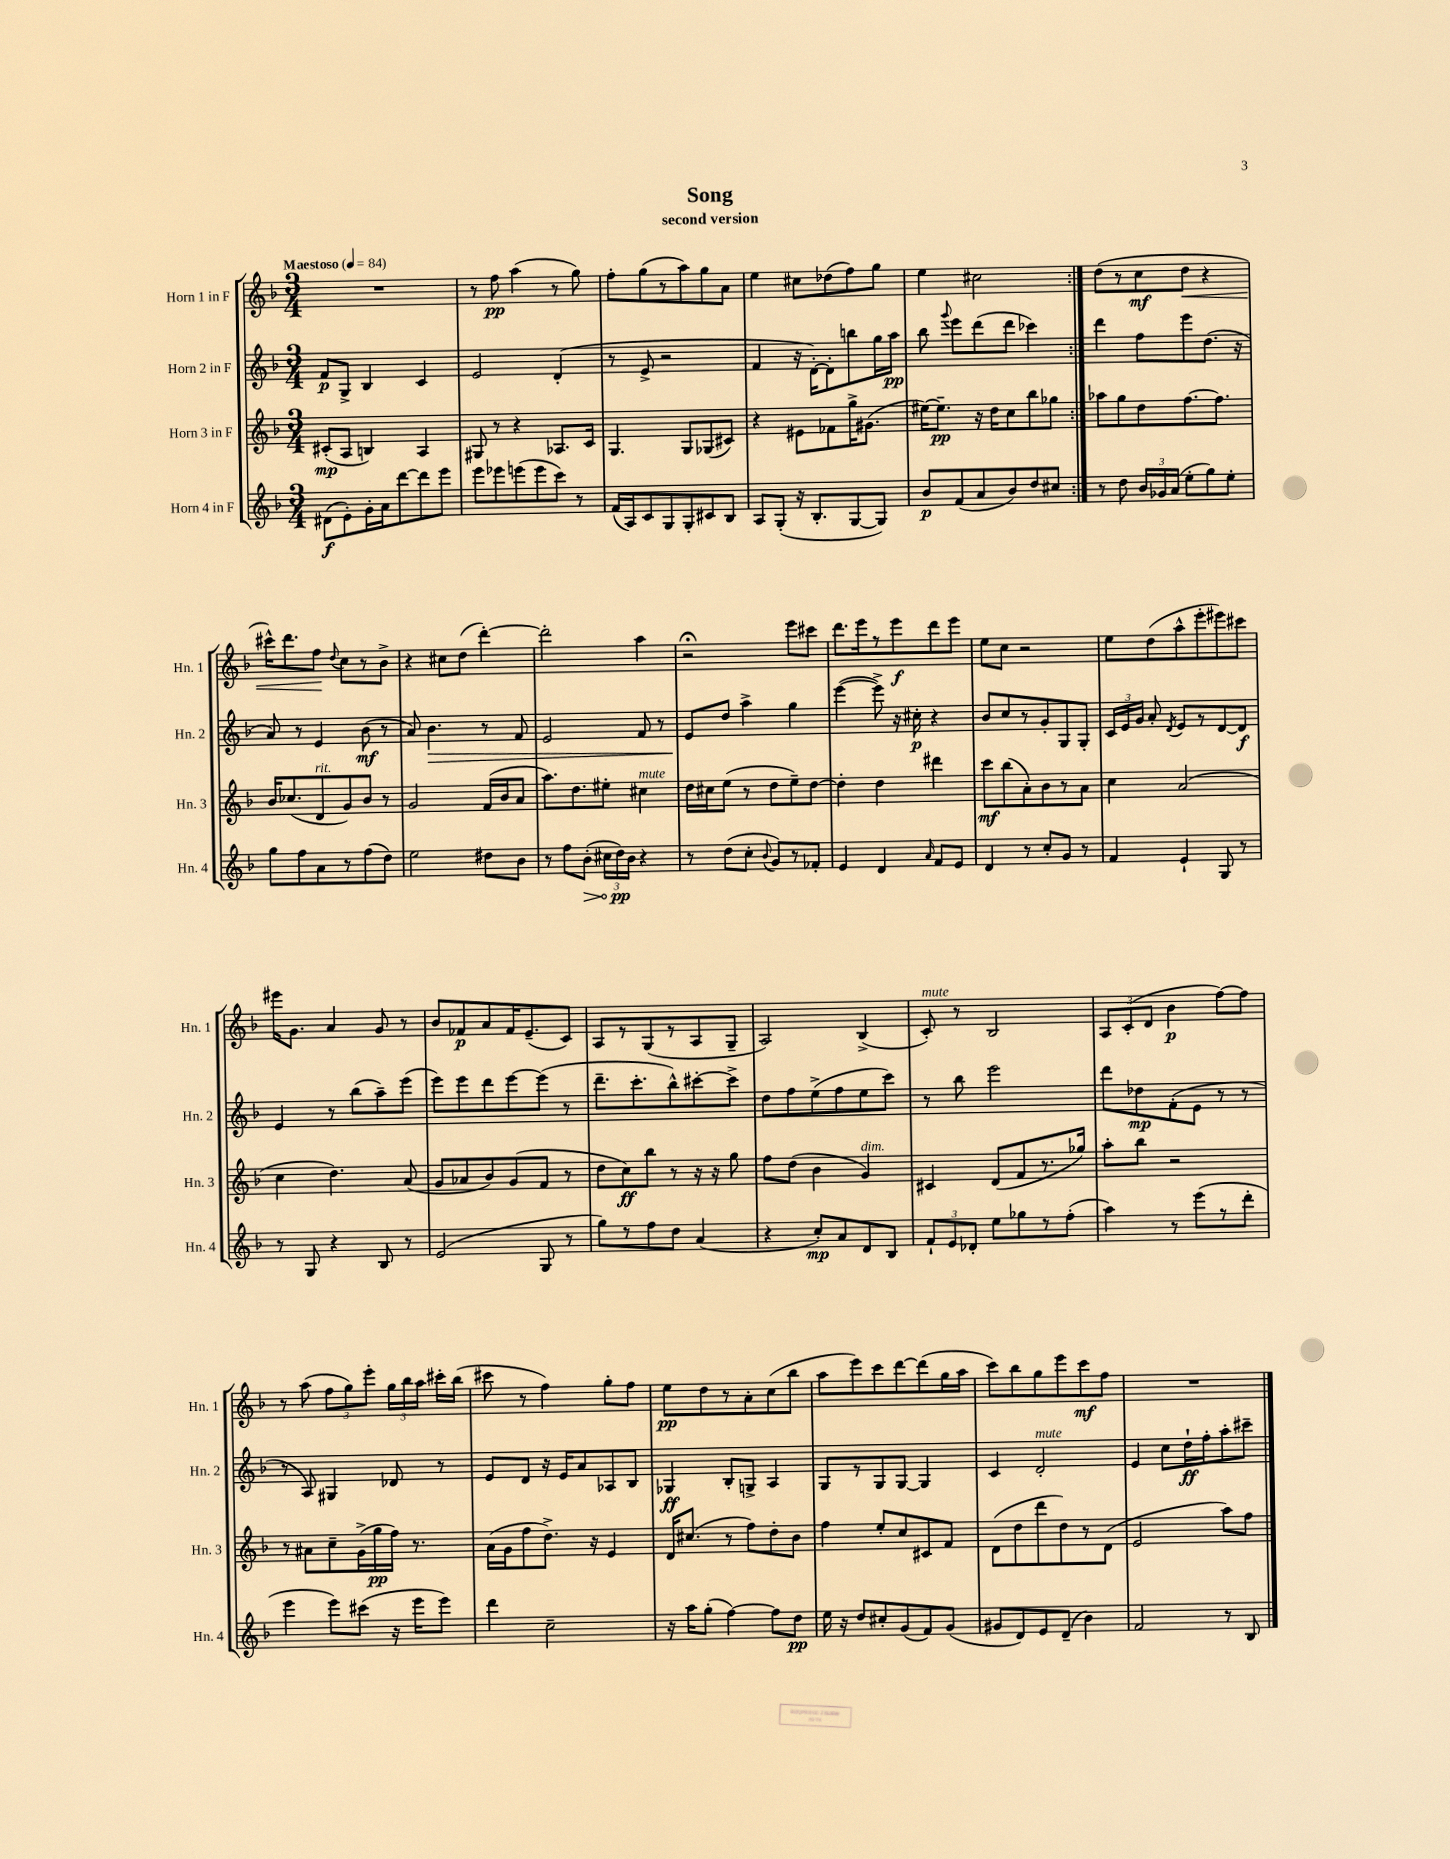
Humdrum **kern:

**kern	**dynam	**kern	**dynam	**kern	**dynam	**kern	**dynam
*part4	*part4	*part3	*part3	*part2	*part2	*part1	*part1
*staff4	*staff4	*staff3	*staff3	*staff2	*staff2	*staff1	*staff1
*I"Horn 4 in F	*	*I"Horn 3 in F	*	*I"Horn 2 in F	*	*I"Horn 1 in F	*
*I'Hn. 4	*	*I'Hn. 3	*	*I'Hn. 2	*	*I'Hn. 1	*
*clefG2	*	*clefG2	*	*clefG2	*	*clefG2	*
*k[b-]	*	*k[b-]	*	*k[b-]	*	*k[b-]	*
*M3/4	*	*M3/4	*	*M3/4	*	*M3/4	*
*MM84	*	*MM84	*	*MM84	*	*MM84	*
=1	=1	=1	=1	=1	=1	=1	=1
!	!	!	!	!	!	!LO:TX:a:B:t=Maestoso	!
(8d#X\L	f	(8c#X'/L	mp	8f/L	p	2.r	.
8e'\)	.	8A/J	.	8G^/J	.	.	.
16g'\L	.	4Bn/)	.	4B-/	.	.	.
16a\J	.	.	.	.	.	.	.
[8ddd\	.	.	.	.	.	.	.
8ddd\]	.	4A/	.	4c/	.	.	.
8eee\J	.	.	.	.	.	.	.
=2	=2	=2	=2	=2	=2	=2	=2
8eee\L	.	8G#X/	.	2e/	.	8r	.
8eee-X\	.	8r	.	.	.	8ff\	pp
(8eeen\	.	4r	.	.	.	(4aa\	.
8eee\	.	.	.	.	.	.	.
8ccc\J)	.	8.A-X/L	.	(4d'/	.	8r	.
8r	.	.	.	.	.	8gg\)	.
.	.	16c/Jk	.	.	.	.	.
=3	=3	=3	=3	=3	=3	=3	=3
(16f/LL	.	4.G/	.	8r	.	8ff'\L	.
16A/J)	.	.	.	.	.	.	.
8c/	.	.	.	8e^/	.	(8gg\	.
8G/	.	.	.	2r	.	8r	.
8G'/	.	8G/L	.	.	.	8aa\)	.
8c#X/	.	(8G-X/	.	.	.	8gg\	.
8B-/J	.	8c#X/J)	.	.	.	8a\J	.
=4	=4	=4	=4	=4	=4	=4	=4
8A/L	.	4r	.	4f/	.	4ee\	.
(8G'/J	.	.	.	.	.	.	.
16r	.	8e#X\L	.	16r	.	8cc#X\L	.
8.B-'/L	.	.	.	[16d'\KL)	.	.	.
.	.	8f-X\	.	8d'\]	.	(8dd-X\	.
[8G/	.	16gg^\K	.	8bbn\	.	8ff\)	.
.	.	(8.g#X\J	.	.	.	.	.
8G/J])	.	.	.	16gg\L	.	8gg\J	.
.	.	.	.	16aa\JJ	pp	.	.
=5	=5	=5	=5	=5	=5	=5	=5
8b-/L	p	[16ee#X\KL)	.	8bb-\	.	4ee\	.
.	.	8.ee#~\J]	pp	.	.	.	.
.	.	.	.	8qqggg/	.	.	.
(8f/	.	.	.	8eee\L	.	.	.
8a/	.	16r	.	(8ddd\	.	2cc#X\	.
.	.	16dd\KL	.	.	.	.	.
8b-/)	.	8cc\	.	8ddd\J	.	.	.
8dd/	.	8bb-\	.	4ccc-X\)	.	.	.
8cc#X/J	.	8gg-X\J	.	.	.	.	.
=6:|!	=6:|!	=6:|!	=6:|!	=6:|!	=6:|!	=6:|!	=6:|!
8r	.	8aa-X\L	.	4ddd\	.	(8dd\L	.
8dd\	.	8gg\	.	.	.	8r	.
24b-/LL	.	8dd\	.	8ff\L	.	8cc\	mf
24g-X/	.	.	.	.	.	.	.
(24a/JJ	.	.	.	.	.	.	.
!	!	!	!	!	!	!	!LO:HP:b
8ee'\L	.	[8.ff\	.	8eee\	.	8dd\J	<
8gg\)	.	.	.	(8.dd\J	.	4r	.
.	.	8.ff\J]	.	.	.	.	.
8ee'\J	.	.	.	.	.	.	.
.	.	.	.	16r	.	.	.
!!LO:LB:g=z
=7	=7	=7	=7	=7	=7	=7	=7
8gg\L	.	16b-/KL	.	8a/)	.	16ccc#X^^\KL)	.
.	.	(8.cc-X/	.	.	.	8.ddd\	.
8ff\	.	.	.	8r	.	.	.
!	!	!LO:TX:a:i:t=rit.	!	!	!	!	!
8a\	.	8d/	.	4e/	.	8ff\J	.
.	.	.	.	.	.	8qqdd/	.
8r	.	8g/)	.	.	.	8cc\L	[
(8ff\	.	8b-/J	.	(8b-\	mf	8r	.
8dd\J)	.	8r	.	8r	.	8b-^\J	.
=8	=8	=8	=8	=8	=8	=8	=8
2ee\	.	2g/	.	8a/)	.	4r	.
!	!	!	!	!	!LO:HP:b	!	!
.	.	.	.	4.b-\	>	.	.
.	.	.	.	.	.	8cc#X\L	.
.	.	.	.	.	.	(8dd\J	.
8dd#X\L	.	(16f/LL	.	8r	.	[4ddd'\)	.
.	.	16b-/J	.	.	.	.	.
8b-\J	.	8a/J	.	8f/	.	.	.
=9	=9	=9	=9	=9	=9	=9	=9
8r	.	8.aa\L)	.	2e/	.	2ddd'\]	.
8ff\L	.	.	.	.	.	.	.
.	.	8.dd\	.	.	.	.	.
!	!LO:HP:b	!	!	!	!	!	!
(8b-'\J	>	.	.	.	.	.	.
24cc#X\LL	.	8ee#X'\J	.	.	.	.	.
24dd\)	pp	.	.	.	.	.	.
24b-\JJ	]	.	.	.	.	.	.
!	!	!LO:TX:a:i:t=mute	!	!	!	!	!
4r	.	4cc#X\	.	8f/	.	4aa\	.
.	.	.	.	8r	.	.	.
=10	=10	=10	=10	=10	=10	=10	=10
8r	.	16dd\LL	.	8e/L	.	2r;<	.
.	.	16cc#X\J	.	.	.	.	.
(8dd\L	.	(8ee\J	.	8dd/J	]	.	.
8cc'\J	.	8r	.	4aa^\	.	.	.
8qqb-/	.	.	.	.	.	.	.
8g/L)	.	8dd\L	.	.	.	.	.
8r	.	8ee~\)	.	4gg\	.	8eee\L	.
8f-X'/J	.	[8dd\J	.	.	.	8ccc#X\J	.
=11	=11	=11	=11	=11	=11	=11	=11
4e/	.	4dd'\]	.	([4eee\	.	8.ddd\L	.
.	.	.	.	.	.	16eee\k	.
4d/	.	4dd\	.	8eee^\])	.	8r	.
.	.	.	.	16r	.	8eee\	f
.	.	.	.	16cc#X'\	p	.	.
16qqa/	.	.	.	.	.	.	.
8f/L	.	4ddd#X\	.	4r	.	8ddd\	.
8e/J	.	.	.	.	.	8eee\J	.
=12	=12	=12	=12	=12	=12	=12	=12
4d/	.	8ccc\L	mf	8b-/L	.	8ee\L	.
.	.	(8bb-\	.	8cc/	.	8cc\J	.
8r	.	8a'\)	.	8r	.	2r	.
8cc'/L	.	8b-\	.	8g'/	.	.	.
8g/J	.	8r	.	8G/	.	.	.
8r	.	8a\J	.	8G'/J	.	.	.
=13	=13	=13	=13	=13	=13	=13	=13
4f/	.	4cc\	.	24c/LL	.	8ee\L	.
.	.	.	.	24e/	.	.	.
.	.	.	.	24g/JJ	.	.	.
.	.	.	.	8a'/	.	(8dd\	.
.	.	.	.	8qd/	.	.	.
4e`/	.	(2a/	.	8e/L	.	8aa^^\	.
.	.	.	.	8r	.	8eee'\	.
8G/	.	.	.	[8d/	.	8eee#X\)	.
8r	.	.	.	8d/J]	f	8ccc#X\J	.
!!LO:LB:g=z
=14	=14	=14	=14	=14	=14	=14	=14
8r	.	4cc\	.	4e/	.	16eee#X\KL	.
.	.	.	.	.	.	8.g\J	.
8G/	.	.	.	.	.	.	.
4r	.	4.dd\)	.	8r	.	4a/	.
.	.	.	.	(8bb-\L	.	.	.
8B-/	.	.	.	8aa~\)	.	8g/	.
8r	.	(8a/	.	(8eee\J	.	8r	.
=15	=15	=15	=15	=15	=15	=15	=15
(2e/	.	8g/L	.	8eee\L)	.	8b-/L	.
.	.	8a-X/	.	8eee\	.	8f-X/	p
.	.	8b-/)	.	8ddd\	.	8a/	.
.	.	(8g/	.	[8eee\	.	16f-/K	.
.	.	.	.	.	.	(8.e~/	.
8G/	.	8f/J	.	(8eee\J]	.	.	.
8r	.	8r	.	8r	.	8c/J)	.
=16	=16	=16	=16	=16	=16	=16	=16
8gg\L)	.	8dd\L	.	8.ddd~\L	.	8A/L	.
8r	.	8cc\)	ff	.	.	8r	.
.	.	.	.	8.ccc'\	.	.	.
8ff\	.	8bb-\J	.	.	.	(8G/	.
8dd\J	.	8r	.	8bb-^^\)	.	8r	.
(4a/	.	16r	.	[8ccc#X'\	.	8A/	.
.	.	16r	.	.	.	.	.
.	.	8gg\	.	8ccc#^\J]	.	8G~/J	.
=17	=17	=17	=17	=17	=17	=17	=17
4r	.	8ff\L	.	8dd\L	.	2A/)	.
.	.	(8dd\J	.	8ff\	.	.	.
8cc'/L)	mp	4b-\	.	(8ee^\	.	.	.
8a/	.	.	.	8ff\	.	.	.
!	!	!LO:TX:a:i:t=dim.	!	!	!	!	!
8d/	.	4g/)	.	8ee\	.	(4B-^/	.
8B-/J	.	.	.	8ccc\J)	.	.	.
=18	=18	=18	=18	=18	=18	=18	=18
!	!	!	!	!	!	!LO:TX:a:i:t=mute	!
12f`/L	.	4c#X/	.	8r	.	8c'/)	.
12e/	.	.	.	.	.	.	.
.	.	.	.	8bb-\	.	8r	.
12d-X'/J	.	.	.	.	.	.	.
8ee\L	.	(8d/L	.	2eee\	.	2B-/	.
8gg-X\	.	8f/	.	.	.	.	.
8r	.	8.r	.	.	.	.	.
(8ff'\J	.	.	.	.	.	.	.
.	.	16gg-X/Jk)	.	.	.	.	.
=19	=19	=19	=19	=19	=19	=19	=19
4aa\)	.	8aa'\L	.	8ddd\L	.	12A/L	.
.	.	.	.	.	.	(12c'/	.
.	.	8bb-\J	.	8dd-X\	mp	.	.
.	.	.	.	.	.	12d/J	.
8r	.	2r	.	(8f'\	.	4b-\	p
(8eee\L	.	.	.	8e\J	.	.	.
8r	.	.	.	8r	.	[8ff\L)	.
8ddd'\J	.	.	.	8r	.	8ff\J]	.
!!LO:LB:g=z
=20	=20	=20	=20	=20	=20	=20	=20
4eee\	.	8r	.	8r	.	8r	.
.	.	8a#X\L	.	8A/)	.	(8aa\	.
8eee\L)	.	8cc~\	.	4G#X/	.	12ff\L	.
.	.	.	.	.	.	12gg\)	.
(8ccc#X\J	.	(16g^\L	.	.	.	.	.
.	.	.	.	.	.	12eee'\J	.
.	.	16gg\	pp	.	.	.	.
16r	.	16ff\JJ)	.	8d-X/	.	24gg\LL	.
.	.	.	.	.	.	24bb-\	.
16eee\KL	.	8.r	.	.	.	.	.
.	.	.	.	.	.	24aa\JJ	.
8eee\J)	.	.	.	8r	.	16ccc#X'\LL	.
.	.	.	.	.	.	(16bb-\JJ	.
=21	=21	=21	=21	=21	=21	=21	=21
4ddd\	.	(16a\LL	.	8e/L	.	8ccc#X\	.
.	.	16g\J	.	.	.	.	.
.	.	8ff\	.	8d/J	.	8r	.
2cc~\	.	8.dd^\J)	.	16r	.	4ff\)	.
.	.	.	.	16e/KL	.	.	.
.	.	.	.	8a/	.	.	.
.	.	16r	.	.	.	.	.
.	.	4e/	.	8A-X/	.	8gg'\L	.
.	.	.	.	8B-/J	.	8ff\J	.
=22	=22	=22	=22	=22	=22	=22	=22
16r	.	16d/KL	.	4G-X/	ff	8ee\L	pp
16aa\KL	.	(8.cc#X/J	.	.	.	.	.
(8gg'\J	.	.	.	.	.	8dd\	.
[4ff\)	.	8r	.	8B-'/L	.	8r	.
.	.	8ff\L)	.	8Gn^/J	.	8a'\	.
8ff\L]	.	8dd'\	.	4A/	.	(8cc\	.
8dd\J	pp	8b-\J	.	.	.	8bb-\J	.
=23	=23	=23	=23	=23	=23	=23	=23
16ee\	.	4ff\	.	8G/L	.	8aa\L	.
16r	.	.	.	.	.	.	.
8dd/L	.	.	.	8r	.	8eee\)	.
8cc#X'/	.	8ee'/L	.	8G/	.	8ccc\	.
(8g/	.	8cc/	.	[8G/J	.	[8ddd\	.
8f/)	.	8c#X/	.	4G/]	.	(8ddd\]	.
(8g/J	.	8f/J	.	.	.	16gg\L	.
.	.	.	.	.	.	16aa\JJ	.
=24	=24	=24	=24	=24	=24	=24	=24
8g#X/L	.	(8d\L	.	4c/	.	8ccc\L)	.
8d/)	.	8dd\	.	.	.	8bb-\	.
!	!	!	!	!LO:TX:a:i:t=mute	!	!	!
8e/	.	8ddd\	.	2d'/	.	8gg\	.
(8d~/J	.	8dd\)	.	.	.	8eee\	.
4b-\)	.	8r	.	.	.	8ccc\	mf
.	.	(8d\J	.	.	.	8ff\J	.
=25	=25	=25	=25	=25	=25	=25	=25
2f/	.	2e/	.	4e/	.	2.r	.
.	.	.	.	8cc\L	.	.	.
.	.	.	.	16dd`\L	ff	.	.
.	.	.	.	16ff'\J	.	.	.
8r	.	8aa\L)	.	8aa'\	.	.	.
8B-/	.	8ff\J	.	8ccc#X~\J	.	.	.
==	==	==	==	==	==	==	==
*-	*-	*-	*-	*-	*-	*-	*-
